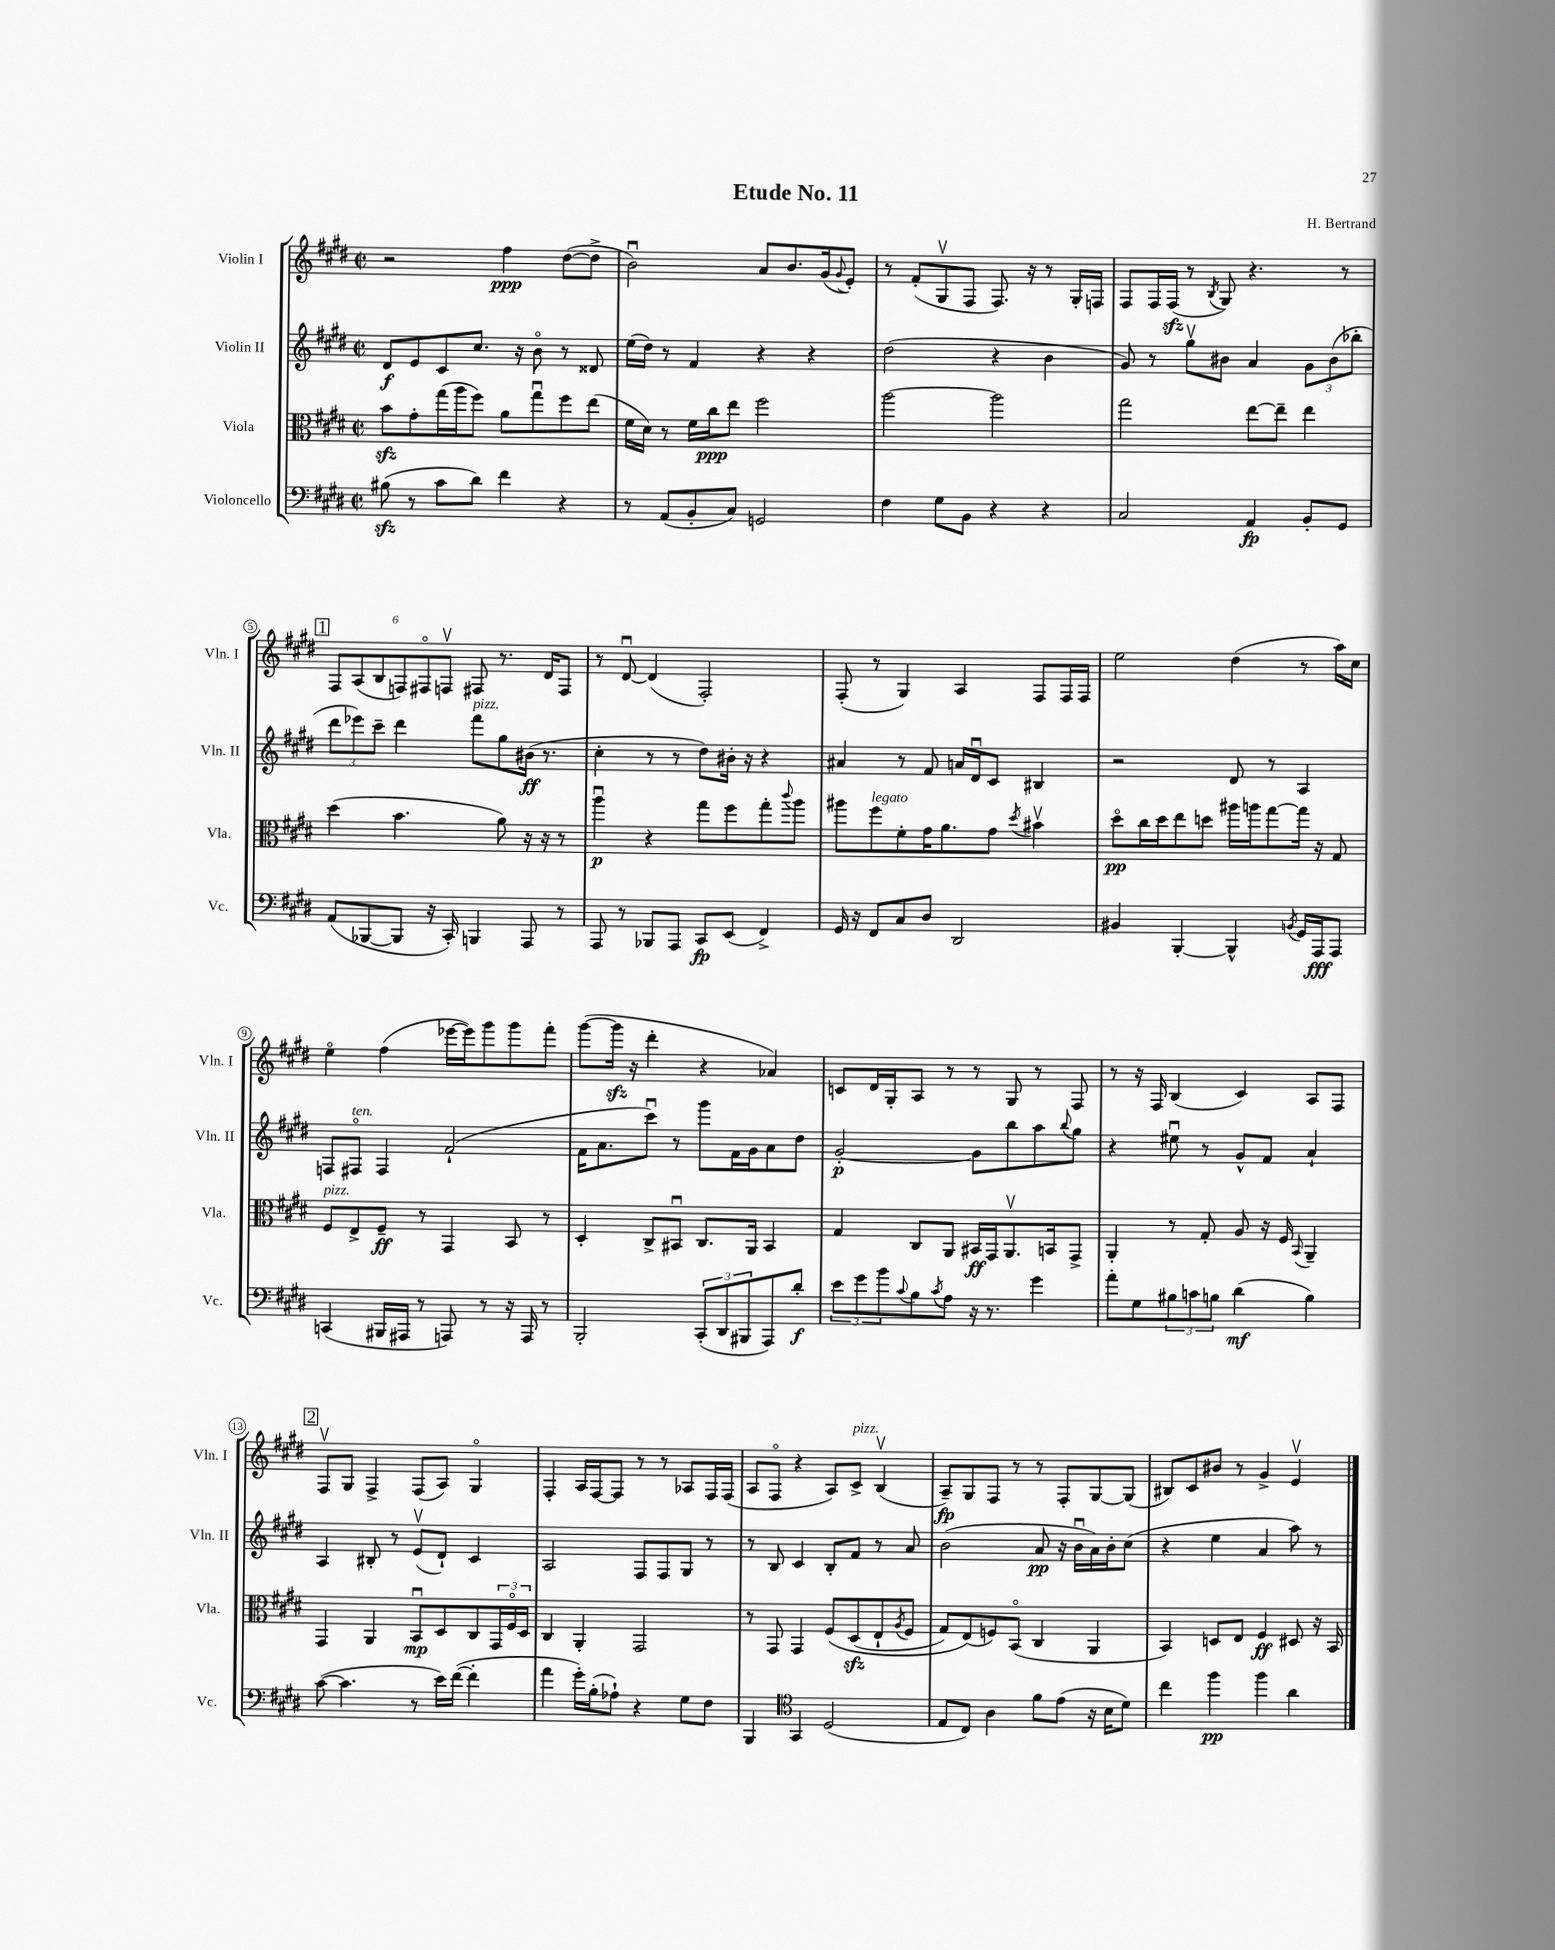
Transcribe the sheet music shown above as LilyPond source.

\header { title = "Etude No. 11" composer = "H. Bertrand" }
<<
\new StaffGroup <<
\new Staff = "s0" \with { instrumentName = "Violin I" shortInstrumentName = "Vln. I" } {
    \clef treble \key e \major \defaultTimeSignature \time 2/2
    r2 fis''4\ppp dis''8~( dis''8-> |
    b'2\downbow) a'8 b'8. gis'16( \appoggiatura { gis'8 } e'8-.) |
    r8 fis'8-.( gis8\upbow fis8 fis8.) r16 r8 gis16-. f16 |
    fis8 fis16 fis16\sfz( r8 \acciaccatura { b8 } gis8) r4. r8 |
    \mark \markup { \box "1" } \tuplet 6/4 { fis8 a8( b8 f8) fis8\flageolet f8\upbow } fis8 r8. dis'16 fis8 |
    r8 dis'8~\downbow dis'4( fis2-.) |
    fis8-.( r8 gis4) a4 fis8 fis16 fis16 |
    e''2 dis''4( r8 a''16) cis''16 |
    e''4\flageolet fis''4( ees'''16~ ees'''16) gis'''8 gis'''8 fis'''8-. |
    gis'''8~( gis'''16\sfz r16 dis'''4-. r4 aes'4) |
    c'8 dis'16 gis16-. a8 r8 r8 gis8 r8 fis8 |
    r8 r16 fis16 b4( cis'4) a8 fis8 |
    \mark \markup { \box "2" } fis8\upbow gis8 fis4-> fis8( a8) gis4\flageolet |
    fis4-. a16 fis16~ fis8 r8 r8 aes8 fis16 fis16( |
    a8 fis8\flageolet r4 a8) cis'8->^\markup { \italic "pizz." } b4\upbow( |
    a8--\fp) gis8 fis8 r8 r8 fis8-. gis8~ gis8( |
    bis8) cis'8 bis'8 r8 gis'4-> e'4\upbow \bar "|." |
}
\new Staff = "s1" \with { instrumentName = "Violin II" shortInstrumentName = "Vln. II" } {
    \clef treble \key e \major \defaultTimeSignature \time 2/2
    dis'8\f e'8 cis'8 cis''8. r16 b'8\flageolet r8 disis'8 |
    e''16( dis''16) r8 fis'4 r4 r4 |
    dis''2( r4 b'4 |
    gis'8) r8 gis''8\upbow bis'8 a'4 \tuplet 3/2 { gis'8 bis'8( bes''8-. } |
    \mark \markup { \box "1" } \tuplet 3/2 { dis'''8 ees'''8) cis'''8-- } dis'''4 fis'''8^\markup { \italic "pizz." } gis''8 bis'16\ff( r8. |
    cis''4-. r8 r8 dis''8) bis'16-. r16 r4 |
    ais'4 r8 fis'8 a'16 dis'16\downbow cis'8 bis4 |
    r2 dis'8 r8 a4 |
    f8 fis8\flageolet^\markup { \italic "ten." } fis4 fis'2-!( |
    fis'16 a'8. cis'''8\downbow) r8 gis'''8 fis'16 gis'16 a'8 dis''8 |
    gis'2~-.\p gis'8 b''8 a''8 \appoggiatura { b''8 } gis''8 |
    r4 eis''8\downbow r8 gis'8-^ fis'8 a'4-! |
    \mark \markup { \box "2" } a4 bis8-. r8 e'8\upbow( dis'8-!) cis'4 |
    a2 fis8 fis8 gis8 r8 |
    r8 b8 cis'4 b8-. fis'8 r8 a'8 |
    b'2( a'8\pp r16 b'16\downbow a'16) b'16-. cis''8( |
    r4 e''4 a'4 a''8) r8 \bar "|." |
}
\new Staff = "s2" \with { instrumentName = "Viola" shortInstrumentName = "Vla." } {
    \clef alto \key e \major \defaultTimeSignature \time 2/2
    b'8\sfz gis'8-. gis''16( a''16 fis''8) a'8 gis''8\downbow fis''8 e''8( |
    fis'16 dis'16) r8 fis'16 cis''16\ppp e''8 fis''2 |
    a''2~ a''2 |
    gis''2 e''8~ e''8-- e''4 |
    \mark \markup { \box "1" } dis''4( b'4. a'8) r16 r16 r8 |
    a''4\downbow\p r4 gis''8 fis''8 gis''8-. \appoggiatura { cis'''8 } a''8 |
    ais''8 fis''8^\markup { \italic "legato" } fis'8-. gis'16 a'8. gis'8 \acciaccatura { dis''8 } bis'4\upbow |
    dis''8\flageolet\pp cis''16 dis''16 e''8 d''8 ais''16 a''16 gis''8~ gis''16 r16 gis8 |
    fis8^\markup { \italic "pizz." } e8-> fis8--\ff r8 gis,4 b,8 r8 |
    dis4-. cis8-> bis,8\downbow cis8. a,16 bis,4 |
    gis4 cis8 a,8 bis,16\ff gis,16 a,8.\upbow b,16 gis,8-> |
    a,4-. r8 gis8-. a8 r16 fis16 \appoggiatura { b,8 } a,4-- |
    \mark \markup { \box "2" } gis,4 a,4 b,8\downbow\mp dis8 cis8 \tuplet 3/2 { gis,16 fis16\flageolet dis16 } |
    cis4 a,4-. gis,2 |
    r8 gis,8 gis,4 fis8\( dis8\sfz( e8-! \acciaccatura { a8 } fis8 |
    gis8) e8(\) f8) b,8\flageolet( cis4 a,4 |
    b,4) d8 e8 fis4\ff dis8 r16 b,16 \bar "|." |
}
\new Staff = "s3" \with { instrumentName = "Violoncello" shortInstrumentName = "Vc." } {
    \clef bass \key e \major \defaultTimeSignature \time 2/2
    bis8\sfz( r8 cis'8 dis'8) fis'4 r4 |
    r8 a,8( b,8-. cis8) g,2 |
    fis4 gis8 b,8 r4 r4 |
    cis2 a,4\fp b,8-. gis,8 |
    \mark \markup { \box "1" } a,8( bes,,8~ bes,,8 r16 cis,16-.) b,,4 a,,8 r8 |
    a,,8 r8 bes,,8 a,,8 cis,8\fp e,8( fis,4->) |
    gis,16 r16 fis,8 cis8 dis8 dis,2 |
    bis,4 b,,4~-. b,,4-^ \acciaccatura { b,8 } gis,16 a,,16\fff a,,8 |
    c,4( bis,,16 ais,,16 r8 a,,8) r8 r16 a,,16 r8 |
    b,,2-. \tuplet 3/2 { cis,8-.( dis,8 bis,,8 } a,,8) dis'8-.\f |
    \tuplet 3/2 { e'8 gis'8 b'8 } \appoggiatura { cis'8 } b8 \acciaccatura { cis'8 } a8 r16 r8. gis'4 |
    a'8-. gis8 \tuplet 3/2 { bis8 c'8 b8 } dis'4\mf( b4) |
    \mark \markup { \box "2" } cis'8~( cis'4. r8 e'16) fis'16~( fis'4-. |
    a'4 gis'16-.) b16-.( aes8-!) r4 gis8 fis8 |
    b,,4 \clef tenor gis,4 dis2( |
    e8 cis8) a4 fis'8 e'8( r16 b16 dis'8) |
    cis''4 fis''4\pp fis''4 a'4 \bar "|." |
}
>>
>>
\layout { \context { \Score \override BarNumber.stencil = #(make-stencil-circler 0.1 0.3 ly:text-interface::print) } }
